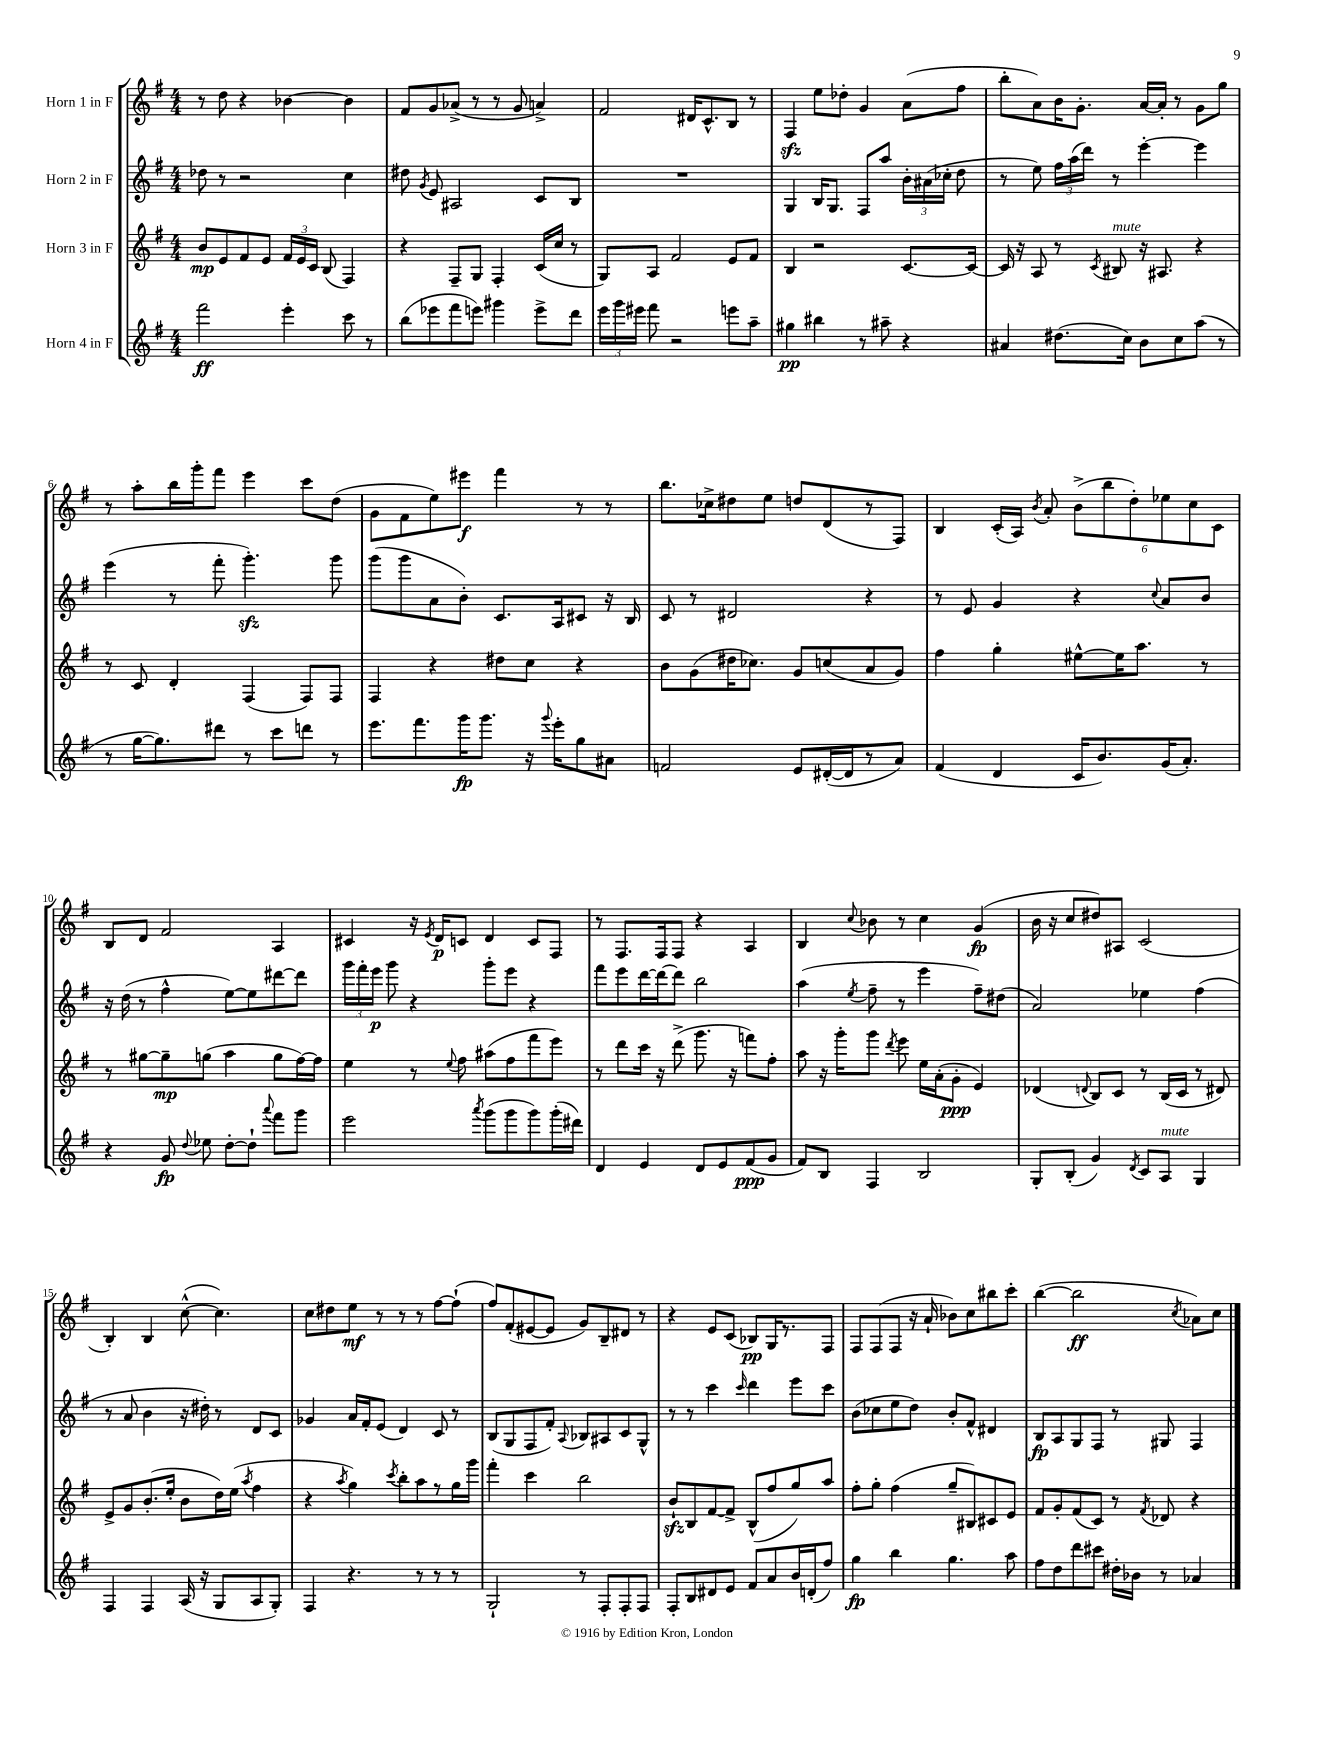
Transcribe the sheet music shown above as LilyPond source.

<<
\new StaffGroup <<
\new Staff = "s0" \with { instrumentName = "Horn 1 in F" } {
    \clef treble \key g \major \numericTimeSignature \time 4/4
    \autoBeamOff r8 d''8 r4 bes'4~ bes'4 |
    fis'8[ g'8 aes'8]->( r8 r8 g'8 a'4->) |
    fis'2 dis'16[ c'8.-^ b8] r8 |
    fis4\sfz e''8[ des''8]-. g'4 a'8[( fis''8] |
    b''8[-. a'8) b'16 g'8.]-. a'16[~ a'16]-. r8 g'8[ g''8] |
    r8 a''8[-. b''16 g'''16-. fis'''8] e'''4 c'''8[ d''8]( |
    g'8[ fis'8 e''8) eis'''8]\f fis'''4 r8 r8 |
    b''8.[ ces''16-> dis''8 e''8] d''8[ d'8( r8 fis8]) |
    b4 c'16[-.( a16]) \acciaccatura { b'8 } a'8-. \tuplet 6/4 { b'8[->( b''8 d''8-.) ees''8 c''8 c'8] } |
    b8[ d'8] fis'2 a4 |
    cis'4 r16 \acciaccatura { e'8 } d'16[\p c'8] d'4 c'8[ fis8] |
    r8 fis8.[ fis16 fis8] r4 a4 |
    b4 \appoggiatura { c''8 } bes'8 r8 c''4 g'4\fp( |
    b'16 r16 c''8[ dis''8) ais8] c'2( |
    b4-.) b4 c''8~-^( c''4.) |
    c''8[ dis''8 e''8]\mf r8 r8 r8 fis''8[~ fis''8]-!( |
    fis''8[) fis'8-.( eis'8~ eis'8] g'8[) b8-- dis'8] r8 |
    r4 e'8[ c'8]( bes8[\pp) g16 r8. fis8] |
    fis8[ fis8( fis8] r16 a'16-! bes'8[) c''8 bis''8 c'''8]-. |
    b''4~( b''2\ff \acciaccatura { c''8 } aes'8[) c''8] \bar "|." |
}
\new Staff = "s1" \with { instrumentName = "Horn 2 in F" } {
    \clef treble \key g \major \numericTimeSignature \time 4/4
    \autoBeamOff des''8 r8 r2 c''4 |
    dis''8 \acciaccatura { g'8 } e'8 ais2 c'8[ b8] |
    R1 |
    g4 b16[ g8.] fis8[ a''8] \tuplet 3/2 { b'16[-. ais'16( ces''16]-. } d''8 |
    r8 e''8) \tuplet 3/2 { fis''16[ a''16( d'''16]) } r8 e'''4~-. e'''4 |
    e'''4( r8 fis'''8-. g'''4.-.\sfz) g'''8 |
    g'''8[( g'''8 a'8 b'8]-.) c'8.[ a16 cis'8] r16 b16 |
    c'8 r8 dis'2 r4 |
    r8 e'8 g'4 r4 \appoggiatura { c''8 } a'8[ b'8] |
    r16 d''16( r8 fis''4-^ e''8[~) e''8 dis'''8~ dis'''8] |
    \tuplet 3/2 { g'''16[ fis'''16-. e'''16]\p } g'''8 r4 g'''8[-. e'''8] r4 |
    fis'''8[ e'''8 d'''16~ d'''16~ d'''8] b''2 |
    a''4( \acciaccatura { e''8 } fis''8-- r8 e'''4 fis''8[--) dis''8]( |
    a'2) ees''4 fis''4( |
    r8 a'8 b'4 r16 dis''16-.) r8 d'8[ c'8] |
    ges'4 a'16[ fis'16-. e'8]( d'4) c'8 r8 |
    b8[( g8 fis8 fis'8]-.) \appoggiatura { a8 } bes8[ ais8 c'8 g8]-^ |
    r8 r8 c'''4 \grace { c'''16 } d'''4 e'''8[ c'''8] |
    b'8[( ces''8 e''8 d''8]) b'8[-. fis'8]-^ dis'4 |
    b8[\fp a8 g8 fis8] r8 gis8 fis4 \bar "|." |
}
\new Staff = "s2" \with { instrumentName = "Horn 3 in F" } {
    \clef treble \key g \major \numericTimeSignature \time 4/4
    \autoBeamOff b'8[\mp e'8 fis'8 e'8] \tuplet 3/2 { fis'16[ e'16 c'16] } b8( fis4) |
    r4 fis8[-- g8] fis4-. c'16[( c''16] r8 |
    g8[) a8] fis'2 e'8[ fis'8] |
    b4 r2 c'8.[~ c'16]~ |
    c'16 r16 a8 r8 \acciaccatura { c'8 } bis8^\markup { \italic "mute" } r16 ais8. r4 |
    r8 c'8 d'4-. fis4( fis8[) fis8] |
    fis4 r4 dis''8[ c''8] r4 |
    b'8[ g'8( dis''16 ces''8.]) g'8[ c''8( a'8 g'8]) |
    fis''4 g''4-. eis''8[~-^ eis''16 a''8.] r8 |
    r8 gis''8[~ gis''8--\mp g''8]( a''4 g''8[ fis''16~) fis''16] |
    e''4 r8 \appoggiatura { e''8 } fis''8 ais''8[( fis''8 fis'''8 e'''8]) |
    r8 d'''8[ c'''16] r16 d'''8->( g'''8. r16 f'''8[) fis''8]-. |
    a''8 r16 g'''16[-. g'''8] \acciaccatura { d'''8 } e'''8 e''16[ a'16-.( g'8]-.\ppp e'4) |
    des'4( \appoggiatura { d'8 } b8[) c'8] r8 b16[( c'16] r8 dis'8) |
    e'8[-> g'8 b'8.-.( e''16]-. b'8[ d''16) e''16]( \acciaccatura { a''8 } fis''4 |
    r4 \acciaccatura { a''8 } g''4) \acciaccatura { c'''8 } b''8[-. a''8 r8 g''16 g'''16] |
    fis'''4-. c'''4 b''2 |
    b'8[-!\sfz b8 fis'8~ fis'8]-> b8[-^( fis''8 g''8) a''8] |
    fis''8[-. g''8]-. fis''4( g''8[-- bis8) cis'8 e'8] |
    fis'8[ g'8-. fis'8( c'8]) r8 \acciaccatura { fis'8 } des'8 r4 \bar "|." |
}
\new Staff = "s3" \with { instrumentName = "Horn 4 in F" } {
    \clef treble \key g \major \numericTimeSignature \time 4/4
    \autoBeamOff fis'''2\ff e'''4-. c'''8 r8 |
    b''8[( ees'''8 fis'''8 e'''8]) gis'''4 e'''8[-> d'''8] |
    \tuplet 3/2 { e'''16[ g'''16 eis'''16] } fis'''8 r2 e'''8[ a''8]-- |
    gis''4\pp bis''4 r8 ais''8-- r4 |
    ais'4 dis''8.[( c''16]) b'8[ c''8 a''8]( r8 |
    r8 g''16[~ g''8.) dis'''8] r8 c'''8[ d'''8] r8 |
    e'''8.[ fis'''8. g'''16\fp g'''8.] r16 \appoggiatura { g'''8 } e'''16[-. g''8 ais'8] |
    f'2 e'8[ dis'16~-.( dis'16 r8 a'8]) |
    fis'4( d'4 c'16[ b'8.) g'16( a'8.]-.) |
    r4 g'8\fp \appoggiatura { d''8 } ees''8 d''8[~-. d''8]-! \appoggiatura { a'''8 } fis'''8[ g'''8] |
    e'''2 \acciaccatura { a'''8 } g'''8[( g'''8 g'''8) g'''16-.( dis'''16]) |
    d'4 e'4 d'8[ e'8 fis'8\ppp( g'8] |
    fis'8[) b8] fis4 b2 |
    g8[-. b8]-.( g'4) \acciaccatura { d'8 } c'8[ a8]^\markup { \italic "mute" } g4 |
    fis4 fis4 a16( r16 g8[ a8 g8]-.) |
    fis4 r4. r8 r8 r8 |
    g2-! r8 fis8[-. fis8-. fis8] |
    fis8[-. b8 dis'8 e'8] fis'8[ a'8 b'16 d'16-.( fis''8]) |
    g''4\fp b''4 g''4. a''8 |
    fis''8[ d''8 d'''8 cis'''8] dis''16[-. bes'16] r8 aes'4 \bar "|." |
}
>>
>>
